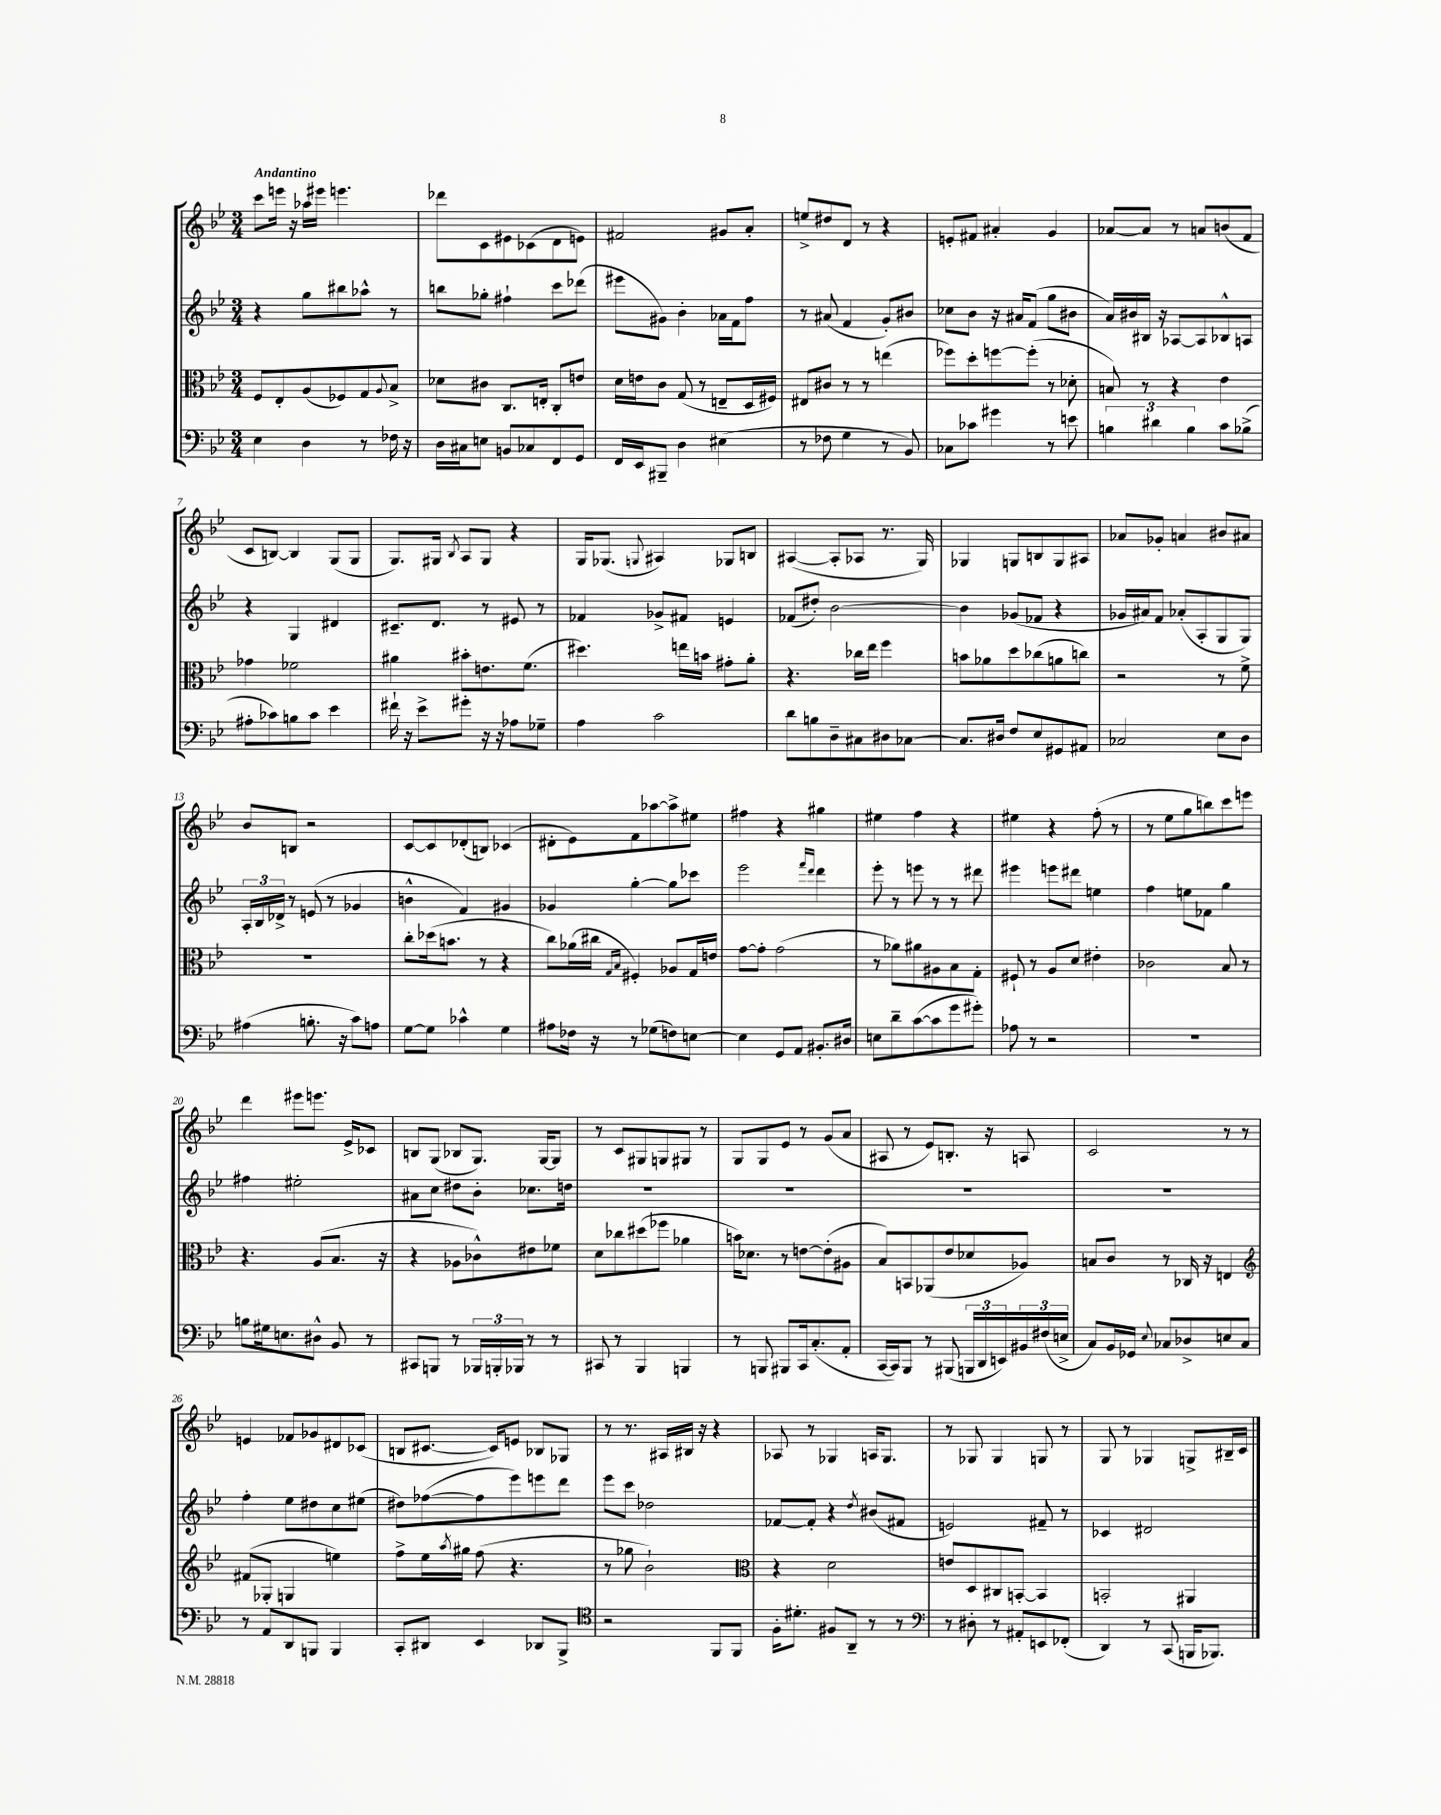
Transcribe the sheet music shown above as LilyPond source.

<<
\new StaffGroup <<
\new Staff = "s0" {
    \clef treble \key bes \major \numericTimeSignature \time 3/4 \tempo "Andantino"
    c'''8 e'''16 r16 aes''16 eis'''16 e'''4. |
    des'''8 c'8 eis'8 ces'8( d'8 e'8) |
    fis'2 gis'8 a'8-. |
    e''8-> dis''8 d'8 r8 r4 |
    e'8-. fis'8 ais'4-. g'4 |
    aes'8~ aes'8 r8 a'8 b'8( f'8 |
    c'8 b8~) b4 g8( g8 |
    g8.) gis16 \acciaccatura { bes8 } a8 gis8 r4 |
    g16 ges8.( \appoggiatura { g8 } ais4) ges8 b8 |
    ais4~( ais8-. aes8 r8. g16) |
    ges4 g8 b8 g8 ais8 |
    aes'8 ges'8-. a'4 bis'8 ais'8 |
    bes'8 b8 r2 |
    c'8~ c'8 des'8-.( b8) ces'4( |
    dis'8-. ees'8) f'8 aes''8~ aes''8-> eis''8 |
    fis''4 r4 gis''4 |
    eis''4 f''4 r4 |
    eis''4 r4 f''8-.( r8 |
    r8 ees''8 g''8 b''8) c'''8 e'''8 |
    d'''4 eis'''8 e'''8. ees'16-> ces'8 |
    b8 g8( bes8 g8.) g16~ g8 |
    r8 c'8 gis8 g8 gis8 r8 |
    g8 g8 ees'8 r8 g'8( a'8 |
    ais8 r8 ees'8) b8.-. r16 a8 |
    c'2 r8 r8 |
    e'4 fes'8 ges'8 dis'8 ces'8( |
    b8 cis'8.~ cis'16) e'8 bes8 ges8 |
    r8 r8. ais16 bis16 r16 r4 |
    aes8 r8 ges4 a16 ges8. |
    r8 ges8 ges4 g8 r8 |
    g8 r8 ges4 g8-> bis16-- c'16 \bar "|." |
}
\new Staff = "s1" {
    \clef treble \key bes \major \numericTimeSignature \time 3/4
    r4 g''8 bis''8 aes''8-^ r8 |
    b''8 ges''8-. fis''4-! c'''8 des'''8( |
    eis'''8 gis'8) bes'4-. aes'16 f'16 f''8 |
    r8 ais'8( f'4 g'8-.) bis'8 |
    ces''8 bes'8 r16 ais'16 f'8( g''8 bis'8 |
    a'16) bis'16 bis16 r16 aes8~ aes8 bes8-^ a8 |
    r4 g4 dis'4 |
    cis'8.-- d'8. r8 eis'8 r8 |
    fes'4 ges'8-> fis'8 e'4 |
    fes'8( dis''8-.) bes'2~ |
    bes'4 ges'8( fes'8 r4 |
    ges'16 ais'16) f'8 aes'8-.( a8-. g8 g8) |
    \tuplet 3/2 { a16-. bes16 des'16-> } r8 e'8( r8 ges'4 |
    b'4-^ f'4) gis'4 |
    ges'4 g''4~-. g''8 ces'''8 |
    ees'''2 \grace { f'''16 d'''16 } d'''4 |
    ees'''8-. r8 e'''8 r8 r8 dis'''8 |
    eis'''4 e'''8 dis'''8 e''4 |
    f''4 e''8 fes'8 g''4 |
    fis''4 eis''2-. |
    ais'8 c''8 dis''8 bes'8-. ces''8. d''16 |
    R2. |
    R2. |
    R2. |
    R2. |
    f''4-. ees''8 dis''8 c''8 eis''8( |
    dis''8) fes''8~( fes''8 ees'''8) e'''8 d'''8 |
    ees'''8 c'''8 des''2 |
    fes'8~ fes'8-. r4 \acciaccatura { d''8 } bis'8( fis'8 |
    e'2) fis'8-- r8 |
    ces'4 dis'2 \bar "|." |
}
\new Staff = "s2" {
    \clef alto \key bes \major \numericTimeSignature \time 3/4
    f8 ees8-. a8( fes8) g8 \appoggiatura { a8 } bes8-> |
    des'8 cis'8 c8. e16-. c8-. e'8 |
    d'16 e'16 c'8 g8( r8 e8-- d16 fis16) |
    eis8 cis'8 r8 r8 e''4( |
    fes''8) d''8-. f''8~ f''8-.( r8 des'8-. |
    b8) r8 r4 ees'4 |
    ges'4 fes'2 |
    ais'4 bis'8-. e'8. f'8.( |
    dis''4.) e''16 b'16 gis'8-. a'8-. |
    r4. ces''16 ees''16 f''4 |
    b'8 aes'8 d''8 ces''8( a'8 c''8) |
    r2 r8 f'8-> |
    R2. |
    c''8-. des''16( b'8. r8 r4 |
    c''8) aes'16( cis''16 \grace { g16 bes16 } fis4-.) aes8 g16 e'16 |
    g'8~ g'8-. g'2( |
    r8 aes'8) ais'8 ais8 bes8 g8-. |
    fis8-! r8 a8 d'8 eis'4-. |
    ces'2 bes8 r8 |
    r4. a8( bes8. r16 |
    r4 aes8 ces'8-^) eis'8 fes'8 |
    d'8 ces''8 dis''8( fes''8 aes'4 |
    b'16) des'8. r8 e'8~ e'8-.( ais8 |
    bes8) b,8 aes,8( ees'8 des'8 aes8) |
    b8 c'8 r8 ces16 r16 e4 |
    \clef treble fis'8( ges8-. g4 e''4) |
    f''8-> ees''16 \acciaccatura { a''8 } gis''16 f''8( r4. |
    r8 ges''8 bes'2-!) |
    \clef alto r4 d'2 |
    e'8 d8 cis8 b,8~-. b,4 |
    b,2-. ais,4 \bar "|." |
}
\new Staff = "s3" {
    \clef bass \key bes \major \numericTimeSignature \time 3/4
    ees4 d4 r8 fes16 r16 |
    d16 cis16 e8 b,8 ces8 f,8 g,8 |
    f,16 ees,16 bis,,8-- d4 eis4( |
    r8 fes8 g4 r8 bes,8) |
    ces8 ces'8 gis'4 r8 e'8 |
    \tuplet 3/2 { b4 dis'4 b4 } c'8 bes8->( |
    ais8-. ces'8) b8 ces'8 ees'4 |
    fis'16-! r16 ees'8-> gis'8-. r16 r16 aes8 ges8-- |
    a4 c'2 |
    d'8 b8 d8-- cis8 dis8 ces8~ |
    ces8. dis16 f8 ees8 gis,8 ais,8 |
    ces2 ees8 d8 |
    ais4( b8.-. r16 c'8) a8 |
    g8~ g8 ces'4-^ g4 |
    ais8 fes16 r16 r8 ges8( f8) e8~ |
    e4 g,8 a,8 bis,8.-. dis16 |
    e8 d'8-- c'8~( c'8 g'8 gis'8-.) |
    aes8 r8 r2 |
    R2. |
    b8 gis16 e8. dis8-^ bes,8 r8 |
    cis,8 b,,8 r8 \tuplet 3/2 { bes,,16 b,,16-. bes,,16 } r8 r8 |
    cis,8 r8 bes,,4 b,,4 |
    r8 b,,8 bis,,8 c,16 c8.-.( a,8-. |
    c,16~ c,16) bes,,8 r8 bis,,8( \tuplet 3/2 { b,,16 d,16 e,16) } \tuplet 3/2 { bis,16 fis16( e16-> } |
    c8) bes,16 ges,16 \appoggiatura { ees8 } ces8 des8-> e8 ces8 |
    r8 a,8 d,8 b,,8 b,,4 |
    c,8-. dis,8 ees,4 des,8 bes,,8-> |
    \clef tenor r2 f,8 f,8 |
    f16-. dis'8.-. fis8 a,8-- r8 r8 |
    \clef bass r8 dis8-. r8 ais,8-. e,8 fes,8-.( |
    d,4) r8 c,8( b,,16 bes,,8.) \bar "|." |
}
>>
>>
